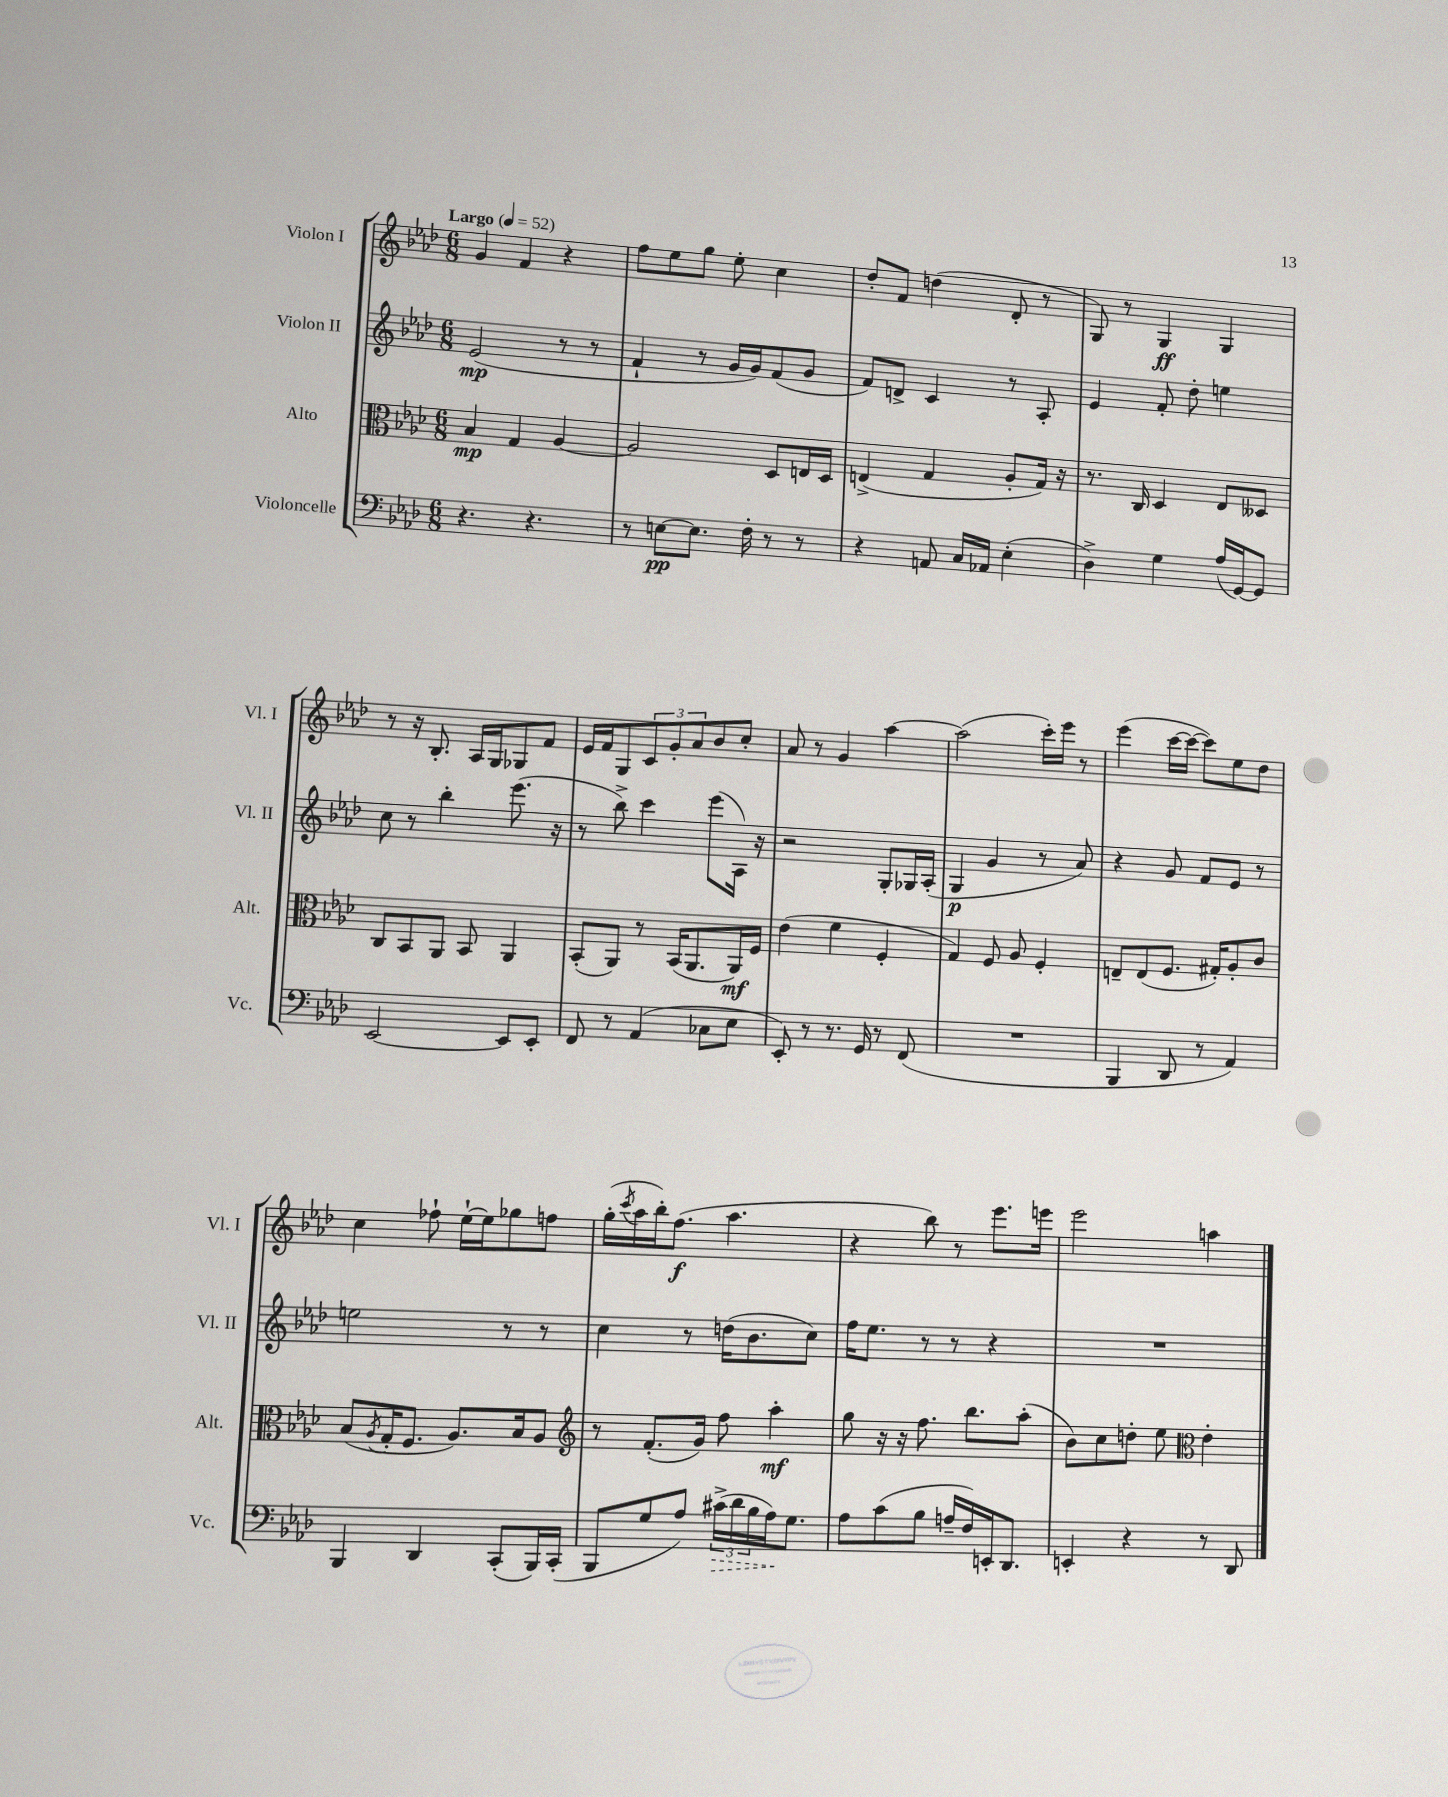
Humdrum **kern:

**kern	**dynam	**kern	**dynam	**kern	**dynam	**kern	**dynam
*part4	*part4	*part3	*part3	*part2	*part2	*part1	*part1
*staff4	*staff4	*staff3	*staff3	*staff2	*staff2	*staff1	*staff1
*I"Violoncelle	*	*I"Alto	*	*I"Violon II	*	*I"Violon I	*
*I'Vc.	*	*I'Alt.	*	*I'Vl. II	*	*I'Vl. I	*
*clefF4	*	*clefC3	*	*clefG2	*	*clefG2	*
*k[b-e-a-d-]	*	*k[b-e-a-d-]	*	*k[b-e-a-d-]	*	*k[b-e-a-d-]	*
*M6/8	*	*M6/8	*	*M6/8	*	*M6/8	*
*MM52	*	*MM52	*	*MM52	*	*MM52	*
=1	=1	=1	=1	=1	=1	=1	=1
!	!	!	!	!	!	!LO:TX:a:B:t=Largo	!
4.r	.	4B-/	mp	(2e-/	mp	4g/	.
.	.	4G/	.	.	.	4f/	.
4.r	.	.	.	.	.	.	.
.	.	[4A-/	.	8r	.	4r	.
.	.	.	.	8r	.	.	.
=2	=2	=2	=2	=2	=2	=2	=2
8r	.	2A-/]	.	4f`/	.	8ff\L	.
[8En\L	pp	.	.	.	.	8ee-\	.
8.E\J]	.	.	.	8r	.	8gg\J	.
.	.	.	.	16g/LL	.	8ee-'\	.
16F'\	.	.	.	16g/J)	.	.	.
8r	.	8D-/L	.	(8f/	.	4cc\	.
8r	.	16En/L	.	8g/J	.	.	.
.	.	16D-/JJ	.	.	.	.	.
=3	=3	=3	=3	=3	=3	=3	=3
4r	.	(4En^/	.	8f/L)	.	8dd-'/L	.
.	.	.	.	8dn^/J	.	8f/J	.
8AAn/	.	4G/	.	4c/	.	(4ddn\	.
16C/LL	.	.	.	.	.	.	.
16AA-X/JJ	.	.	.	.	.	.	.
(4E-'\	.	8A-'/L	.	8r	.	8d-'/	.
.	.	16G/Jk)	.	8A-'/	.	8r	.
.	.	16r	.	.	.	.	.
=4	=4	=4	=4	=4	=4	=4	=4
4D-^\)	.	8.r	.	4e-/	.	8G/)	.
.	.	.	.	.	.	8r	.
.	.	16C/	.	.	.	.	.
4G\	.	4D-/	.	8f'/	.	4G/	ff
.	.	.	.	8dd-'\	.	.	.
(16A-/LL	.	8E-/L	.	4een\	.	4G/	.
[16GG/J)	.	.	.	.	.	.	.
8GG/J]	.	8D--X/J	.	.	.	.	.
!!LO:LB:g=z
=5	=5	=5	=5	=5	=5	=5	=5
[2EE-/	.	8C/L	.	8cc\	.	8r	.
.	.	8BB-/	.	8r	.	16r	.
.	.	.	.	.	.	8.B-'/	.
.	.	8AA-/J	.	4bb-'\	.	.	.
.	.	8BB-/	.	.	.	16A-/LL	.
.	.	.	.	.	.	16G/J	.
8EE-/L]	.	4AA-/	.	(8.eee-\	.	8G-X/	.
8EE-'/J	.	.	.	.	.	8f/J	.
.	.	.	.	16r	.	.	.
=6	=6	=6	=6	=6	=6	=6	=6
8FF/	.	(8BB-'/L	.	8r	.	16e-/LL	.
.	.	.	.	.	.	16f/J	.
8r	.	8AA-/J)	.	8bb-^\)	.	8G/	.
(4AA-/	.	8r	.	4ccc\	.	12c/	.
.	.	.	.	.	.	12g'/	.
.	.	(16BB-/KL	.	.	.	.	.
.	.	.	.	.	.	12a-/	.
.	.	8.AA-/	.	.	.	.	.
8C-X\L	.	.	.	(8eee-\L	.	8b-/	.
8E-\J	.	16AA-/L)	mf	16A-\Jk)	.	8cc'/J	.
.	.	16F/JJ	.	16r	.	.	.
=7	=7	=7	=7	=7	=7	=7	=7
8EE-'/)	.	(4e-\	.	2r	.	8a-/	.
8r	.	.	.	.	.	8r	.
8.r	.	4f\	.	.	.	4g/	.
16GG/	.	.	.	.	.	.	.
8r	.	4F'/	.	8G'/L	.	[4aa-\	.
(8FF/	.	.	.	16G-X/L	.	.	.
.	.	.	.	(16A-'/JJ	.	.	.
=8	=8	=8	=8	=8	=8	=8	=8
2.r	.	4G/)	.	4G/	p	(2aa-\]	.
.	.	8F/	.	4g/	.	.	.
.	.	8A-/	.	.	.	.	.
.	.	4F'/	.	8r	.	16ccc'\LL)	.
.	.	.	.	.	.	16eee-\JJ	.
.	.	.	.	8a-/)	.	8r	.
=9	=9	=9	=9	=9	=9	=9	=9
4BBB-/	.	8En~/L	.	4r	.	(4eee-\	.
.	.	(8E/	.	.	.	.	.
8DD-/	.	8.F/J	.	8g/	.	[16ccc\LL	.
.	.	.	.	.	.	16ccc\JJ_	.
8r	.	.	.	8f/L	.	8ccc\L])	.
.	.	16G#X'/KL)	.	.	.	.	.
4AA-/)	.	8A-'/	.	8e-/J	.	8ee-\	.
.	.	8c/J	.	8r	.	8dd-\J	.
!!LO:LB:g=z
=10	=10	=10	=10	=10	=10	=10	=10
4BBB-/	.	(8B-/L	.	2een\	.	4cc\	.
.	.	8qA-/	.	.	.	.	.
.	.	16G'/K	.	.	.	.	.
.	.	8.F/J	.	.	.	.	.
4DD-/	.	.	.	.	.	8ff-X`\	.
.	.	8.A-/L)	.	.	.	[16ee-`\LL	.
.	.	.	.	.	.	16ee-\J]	.
(8CC'/L	.	.	.	8r	.	8gg-X\	.
.	.	16B-/k	.	.	.	.	.
16BBB-/L)	.	8A-/J	.	8r	.	8ffn\J	.
(16CC'/JJ	.	.	.	.	.	.	.
=11	=11	=11	=11	=11	=11	=11	=11
*	*	*clefG2	*	*	*	*	*
8BBB-/L	.	8r	.	4cc\	.	(16gg'\LL	.
.	.	.	.	.	.	8qccc/	.
.	.	.	.	.	.	16aa-\	.
8G/	.	(8.f'/L	.	.	.	16bb-'\J)	.
.	.	.	.	.	.	(8.ff\J	f
8A-/J)	.	.	.	8r	.	.	.
.	.	16g/Jk)	.	.	.	.	.
!	!LO:HP:b	!	!	!	!	!	!
(24c#X^\LL	>	8ff\	.	(16ddn\KL	.	4.aa-\	.
24d-\	.	.	.	.	.	.	.
.	.	.	.	8.b-\	.	.	.
24B-\	.	.	.	.	.	.	.
16A-\J)	.	4aa-'\	mf	.	.	.	.
8.G\J	]	.	.	.	.	.	.
.	.	.	.	8cc\J)	.	.	.
=12	=12	=12	=12	=12	=12	=12	=12
8A-\L	.	8gg\	.	16ff\KL	.	4r	.
.	.	.	.	8.ee-\J	.	.	.
(8c\	.	16r	.	.	.	.	.
.	.	16r	.	.	.	.	.
8B-\J	.	8.ff\	.	8r	.	8bb-\)	.
16An~/LL	.	.	.	8r	.	8r	.
16F/)	.	8.bb-\L	.	.	.	.	.
16EEn'/J	.	.	.	4r	.	8.eee-\L	.
8.DD-/J	.	.	.	.	.	.	.
.	.	(8aa-'\J	.	.	.	.	.
.	.	.	.	.	.	16eeen\Jk	.
=13	=13	=13	=13	=13	=13	=13	=13
4EEn'/	.	8b-\L)	.	2.r	.	2eee-\	.
.	.	8cc\	.	.	.	.	.
4r	.	8ddn'\J	.	.	.	.	.
.	.	8ee-\	.	.	.	.	.
*	*	*clefC3	*	*	*	*	*
8r	.	4e-'\	.	.	.	4aan\	.
8DD-/	.	.	.	.	.	.	.
==	==	==	==	==	==	==	==
*-	*-	*-	*-	*-	*-	*-	*-
